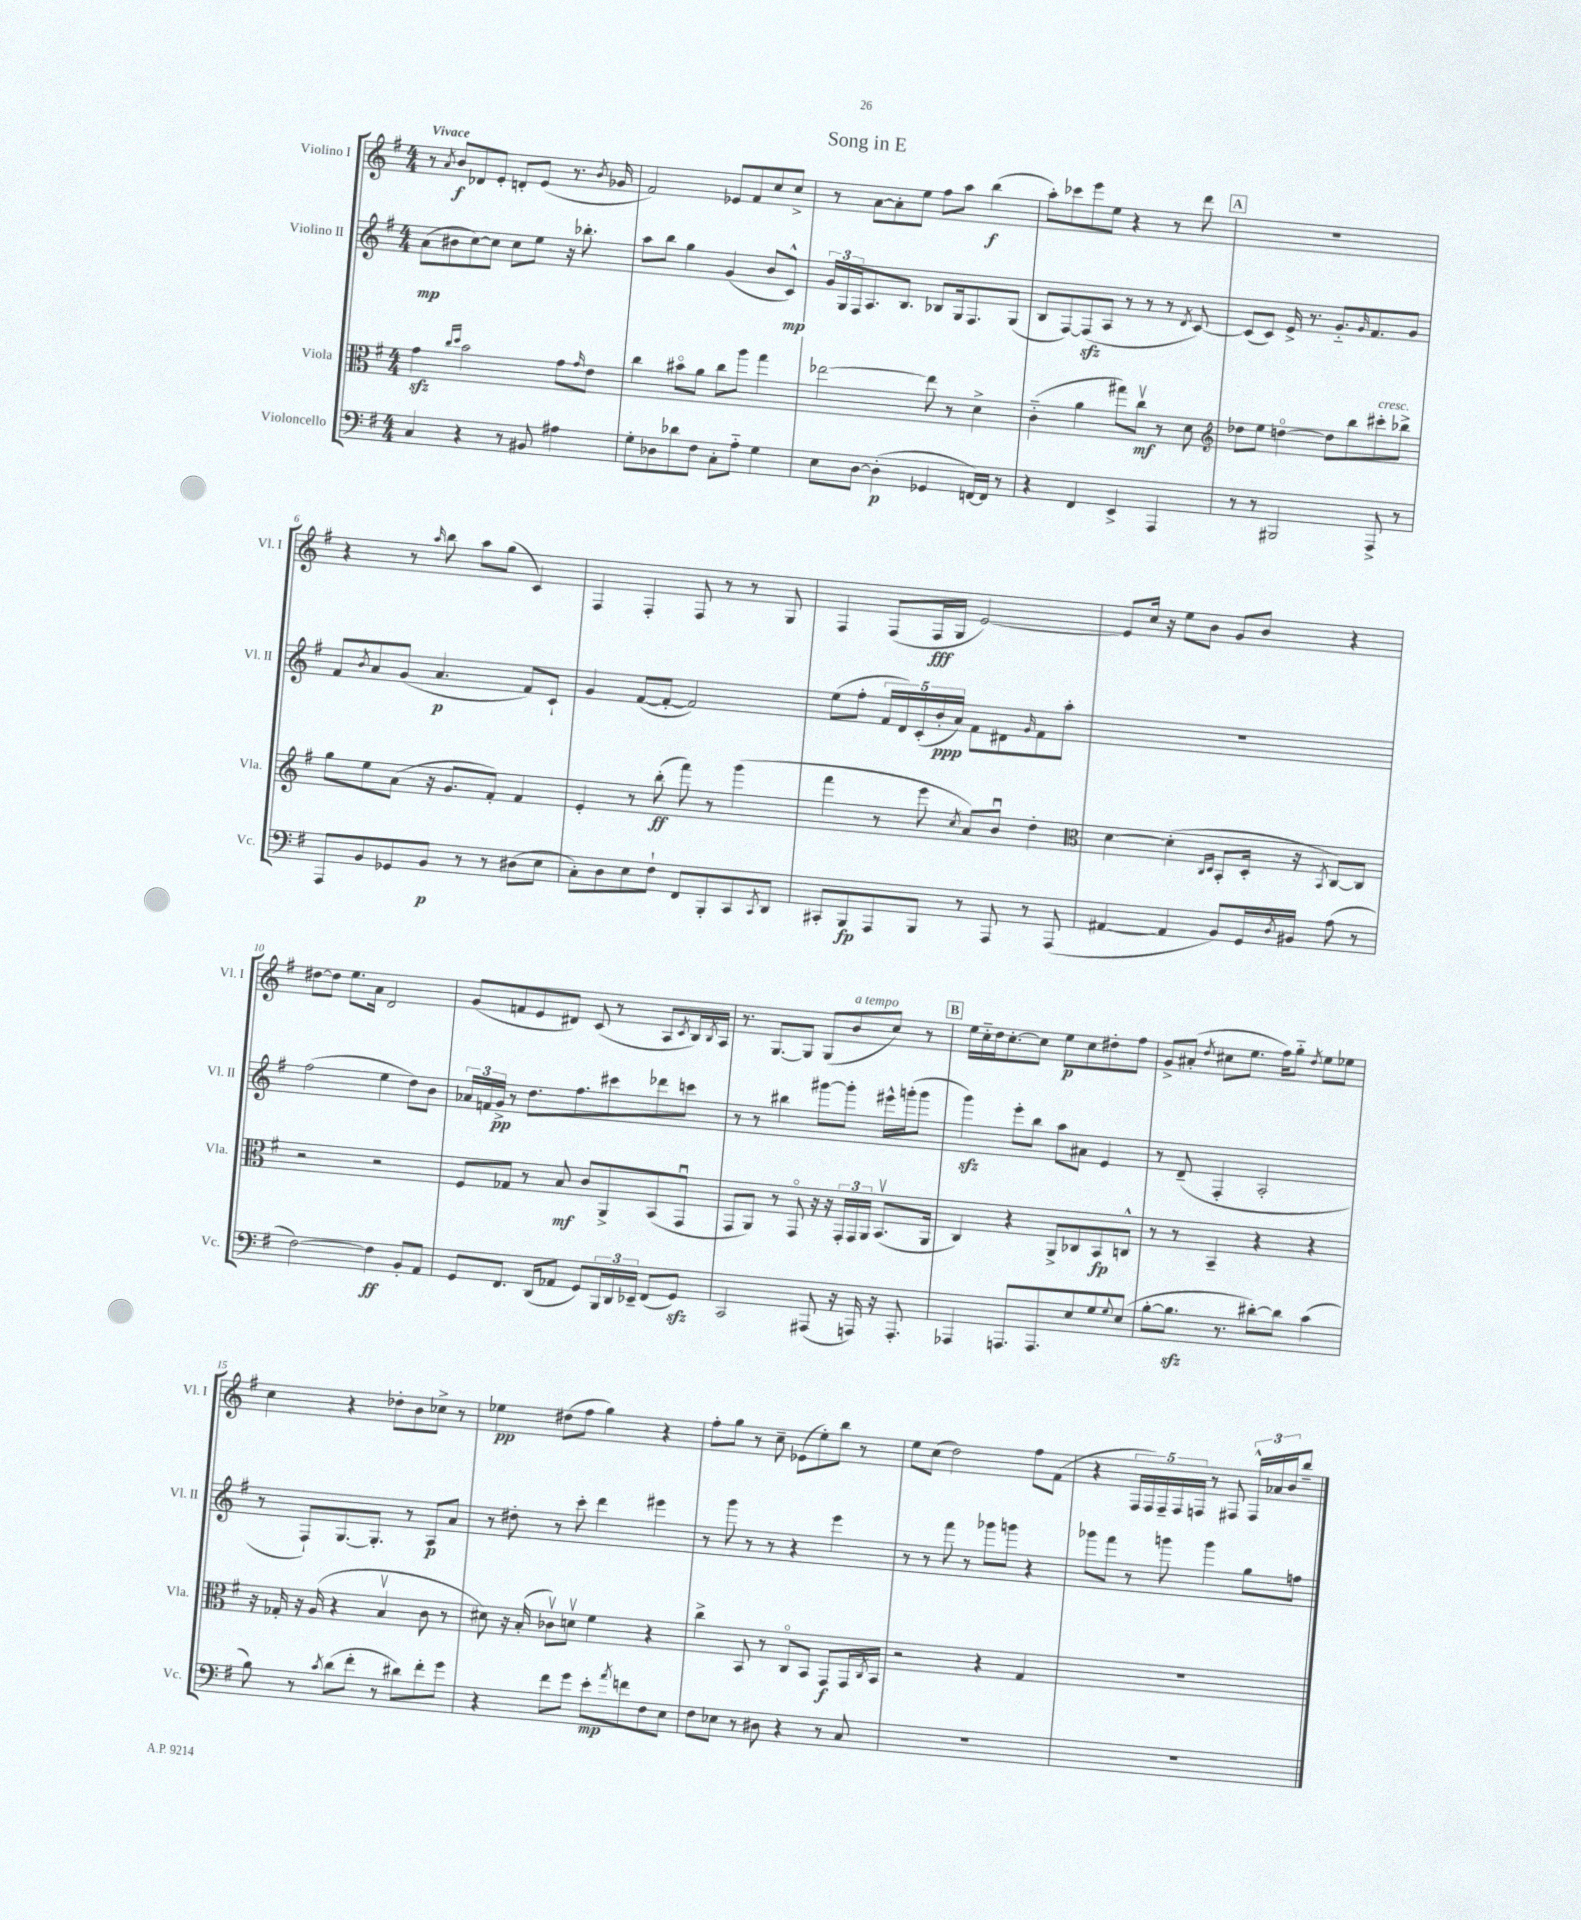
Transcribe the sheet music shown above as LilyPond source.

\header { title = "Song in E" }
<<
\new StaffGroup <<
\new Staff = "s0" \with { instrumentName = "Violino I" shortInstrumentName = "Vl. I" } {
    \clef treble \key g \major \numericTimeSignature \time 4/4 \tempo "Vivace"
    r8 \acciaccatura { a'8 } b'8\f des'8 e'8-. d'8-. e'8( r8. \acciaccatura { b'8 } ges'16 |
    fis'2) ees'8 fis'8 c''8 c''8-> |
    r8 a'8~ a'8-. e''8 fis''8 a''8 b''4\f( |
    a''8-.) ces'''8 e'''8 e''8 r4 r8 d'''8 |
    \mark \markup { \box "A" } R1 |
    r4 r8 \grace { a''16 } b''8 a''8 g''8( c'4) |
    fis4 fis4-. fis8 r8 r8 g8 |
    fis4 fis8( fis16\fff g16 e'2~) |
    e'8 c''16 r16 e''8 b'8 g'8 b'8 r4 |
    dis''8~ dis''8 e''8. a'16 d'2 |
    g'8( f'8 e'8 dis'8) c'8( r8 a8 \acciaccatura { c'8 } b16) \acciaccatura { b8 } a16 |
    r8. g8.~ g8 g8( b'8^\markup { \italic "a tempo" } c''8) r8 |
    \mark \markup { \box "B" } e''16 c''16-_ d''16 c''8.~-. c''8 e''8\p c''8 dis''8-. fis''8 |
    g'8-> ais'8-.( \acciaccatura { d''8 } cis''8 e''8. fis''16) g''8-_ \acciaccatura { d''8 } e''8 ees''8 |
    c''4 r4 des''8-. b'8 ces''8-> r8 |
    ees''4\pp dis''8( fis''8 g''4) r4 |
    fis''8-. g''8 r8 c''8-- ees'8( e''8-.) b''8 r8 |
    e''8 c''8( d''2) fis''8 fis'8( |
    r4 \tuplet 5/4 { fis16 fis16) fis16-- fis16 f16 } r8 fis8 \tuplet 3/2 { fis16-^ aes'16 b'16 } b''8-- \bar "|." |
}
\new Staff = "s1" \with { instrumentName = "Violino II" shortInstrumentName = "Vl. II" } {
    \clef treble \key g \major \numericTimeSignature \time 4/4
    a'8\mp( bis'8 c''8~) c''8 c''8 e''8 r16 bes''8.-. |
    a''8 b''8 g''4 g'4( b'8 c'8-^\mp) |
    \tuplet 3/2 { g'16 g16 fis16 } a8. b8. bes8 g16 fis8. g8( |
    b8 fis8~) fis8\sfz( a8 r8 r8 r8 \acciaccatura { d'8 } c'8~) |
    \mark \markup { \box "A" } c'8( c'8) e'16-> r8. g'8.-_ \grace { g'16 } fis'8. g'8 |
    fis'8 \acciaccatura { b'8 } a'8 g'8( a'4.\p fis'8) c'8-! |
    g'4 fis'8~( fis'8~-. fis'2) |
    e''8( fis''8-. \tuplet 5/4 { fis'16 d'16) c'16-.( b'16-.\ppp a'16) } fis'8 dis'8 \grace { g'16 } fis'8 a''8-. |
    R1 |
    fis''2( e''4 d''8) b'8 |
    \tuplet 3/2 { aes'16 f'16 g'16->\pp } r8 d''8. fis''8. cis'''8 des'''8 c'''8 |
    r8 r8 bis''4 gis'''8~ gis'''8-. eis'''16-^ g'''16-.( g'''8 |
    \mark \markup { \box "B" } g'''4\sfz) e'''8-. b''8 a''8 ais'8 e'4 |
    r8 d'8--( fis4-. a2-. |
    r8 fis8-!) g8.~ g8.-. r8 a8\p a'8 |
    r8 dis''8-. r8 c'''8-. d'''4 eis'''4 |
    r8 g'''8 r8 r8 r4 e'''4 |
    r8 r8 fis'''8 r8 ges'''8 g'''8 r4 |
    ges'''8 fis'''8 r8 g'''8 g'''4 g''8 f''8 \bar "|." |
}
\new Staff = "s2" \with { instrumentName = "Viola" shortInstrumentName = "Vla." } {
    \clef alto \key g \major \numericTimeSignature \time 4/4
    g'4\sfz \grace { c''16 d''16 } b'2 g'8 \grace { g'16 } e'8 |
    c''4 bis'8\flageolet a'8 c''8 a''8 g''4 |
    ees''2~ ees''8 r8 d'4-> |
    c'4-_( a'4 gis''8) c''8\upbow\mf r8 d'8 |
    \mark \markup { \box "A" } \clef treble des''8 e''8 d''4~\flageolet d''8 b''8 cis'''8-.^\markup { \italic "cresc." } bes''8-> |
    g''8 e''8 a'8( r16 g'8. fis'8-.) fis'4 |
    e'4-. r8 b''8-.\ff( fis'''8) r8 g'''4( |
    fis'''4 r8 e'''8 \acciaccatura { c''8 } a'8) b'8\downbow d''4-. |
    \clef alto d'4~ d'4-.( \grace { c16 d16 } b,8-. d16-. r16 \acciaccatura { b,8 } c8~) c8 |
    r2 r2 |
    fis8 ges8 r8 b8\mf c'8 a,8-> b,8( g,8\downbow |
    g,8 a,8) r8 g,8\flageolet r16 r16 \tuplet 3/2 { g,16-. g,16 a,16 } b,8.\upbow( a,16 |
    \mark \markup { \box "B" } c4) r4 a,8-> ces8 b,8\fp c8-^ |
    r8 r8 b,4-- r4 r4 |
    r16 ges16-. r16 a16( r4 b4\upbow c'8 r8 |
    dis'8) r16 b16-.( ces'8\upbow) d'8\upbow fis'4 r4 |
    c''4-> b,8 r8 c8\flageolet b,8 g,8\f g,16 \acciaccatura { c8 } b,16 |
    r2 r4 g4 |
    R1 \bar "|." |
}
\new Staff = "s3" \with { instrumentName = "Violoncello" shortInstrumentName = "Vc." } {
    \clef bass \key g \major \numericTimeSignature \time 4/4
    c4 r4 r8 bis,8 ais4 |
    g8-. des8 des'8 fis8 c8-. a8-_ g4 |
    e8 d8~ d4-.\p( ges,4 f,16~) f,16 r8 |
    r4 fis,4 e,4-> a,,4 |
    \mark \markup { \box "A" } r8 r8 bis,,2 a,,8-> r8 |
    a,,8 b,8 ges,8 b,8\p r8 r8 dis8( e8 |
    c8-.) d8 e8 fis8-! fis,8 b,,8-. c,8 \acciaccatura { c,8 } d,8 |
    cis,8-. b,,8\fp a,,8 b,,8 r8 a,,8 r8 a,,8( |
    ais,4~ ais,4 b,8) g,16 \acciaccatura { d8 } bis,16 a8( r8 |
    fis2~) fis4\ff b,8-. a,8 |
    g,8 fis,8. d,16( aes,8 g,8) \tuplet 3/2 { b,,16 d,16 ees,16-- } fis,8( g,8\sfz) |
    c,2 ais,,8( r16 a,,16) r16 a,,8.-. |
    \mark \markup { \box "B" } aes,,4 a,,8. a,,8. e8 g8 \appoggiatura { g8 } e8( |
    b8~-. b8.\sfz r8. dis'8~-.) dis'8 c'4( |
    b8) r8 \acciaccatura { c'8 } d'8( fis'8-. r8 dis'8) fis'8-. g'8 |
    r4 fis'8 g'8 e'8-.\mp \acciaccatura { a'8 } f'8 fis8 e8 |
    fis8 ees8 r8 dis8 r4 r8 c8 |
    R1 |
    R1 \bar "|." |
}
>>
>>
